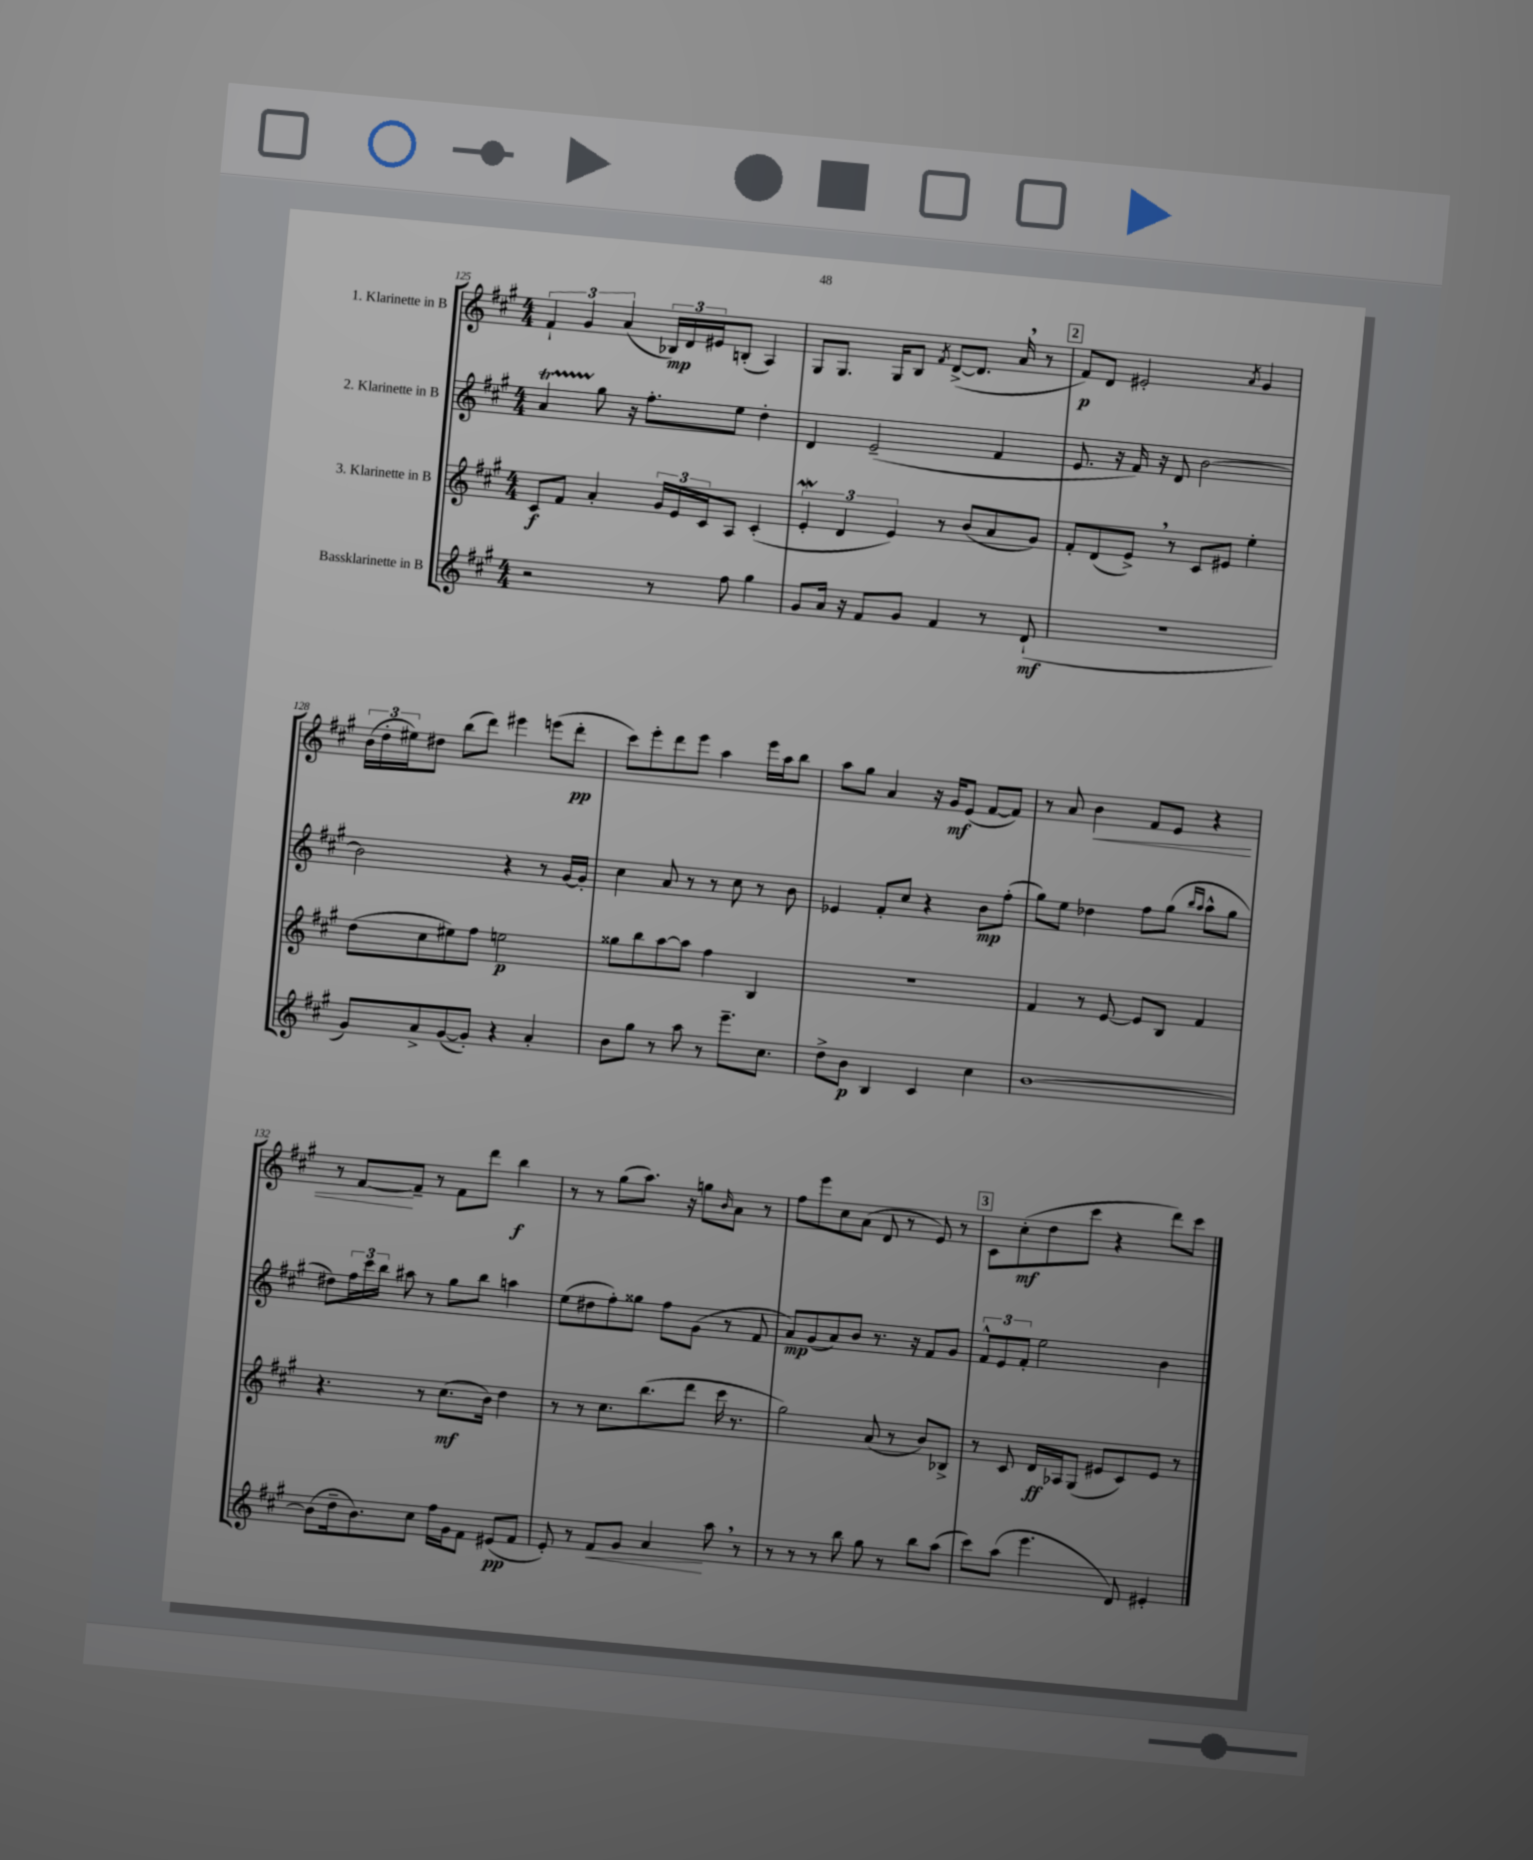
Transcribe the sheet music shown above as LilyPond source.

<<
\new StaffGroup <<
\new Staff = "s0" \with { instrumentName = "1. Klarinette in B" } {
    \clef treble \key a \major \numericTimeSignature \time 4/4
    \tuplet 3/2 { fis'4-! gis'4 a'4( } \tuplet 3/2 { bes16\mp) d'16 eis'16 } b8-.( a4) |
    gis8 gis8. gis16 b8 \acciaccatura { fis'8 } d'8~->( d'8. a'16 \breathe r8 |
    \mark \markup { \box "2" } fis'8\p) d'8 eis'2-. \acciaccatura { a'8 } gis'4 |
    \tuplet 3/2 { b'16( d''16-. eis''16) } dis''8 b''8( d'''8) eis'''4 e'''8( d'''8-.\pp |
    cis'''8) e'''8-. d'''8 e'''8 a''4 e'''16 a''16 b''8 |
    a''8 gis''8 a'4 r16 gis'16\mf e'8( fis'8~ fis'8) |
    r8 a'8 b'4\< fis'8 e'8 r4 |
    r8 fis'8~\! fis'8-- r8 fis'8 d'''8 b''4\f |
    r8 r8 gis''8( a''8.) r16 g''8 \grace { b'16 } a'8 r8 |
    fis''8 e'''8 cis''8 a'8( d'8 r8 e'8) r8 |
    \mark \markup { \box "3" } cis'8 cis''8-.\mf( d''8 cis'''8 r4 d'''8) cis'''8 \bar "|." |
}
\new Staff = "s1" \with { instrumentName = "2. Klarinette in B" } {
    \clef treble \key a \major \numericTimeSignature \time 4/4
    a'4\startTrillSpan gis''8\stopTrillSpan r16 fis''8.-. e''8 d''4-. |
    d'4 e'2--( fis'4 |
    \mark \markup { \box "2" } e'8. r16 fis'16) r16 d'8 b'2~ |
    b'2 r4 r8 gis'16~ gis'16-. |
    cis''4 a'8 r8 r8 cis''8 r8 b'8 |
    ees'4 fis'8-. cis''8 r4 b'8\mp fis''8-.( |
    gis''8) e''8 des''4 fis''8 gis''8( \grace { b''16 a''16 } a''8-^ gis''8 |
    dis''8) \tuplet 3/2 { fis''16 cis'''16 b''16 } ais''8 r8 gis''8 b''8 a''4 |
    e''8( dis''8 fis''8-.) gisis''8 fis''8 gis'8( r8 fis'8 |
    a'8\mp) gis'8( a'8) b'8 r8. r16 fis'8 gis'8 |
    \mark \markup { \box "3" } \tuplet 3/2 { fis'8-^ e'8 fis'8-. } e''2 b'4 \bar "|." |
}
\new Staff = "s2" \with { instrumentName = "3. Klarinette in B" } {
    \clef treble \key a \major \numericTimeSignature \time 4/4
    cis'8\f fis'8 a'4-. \tuplet 3/2 { gis'16 e'16 cis'16 } a8 cis'4-.( |
    \tuplet 3/2 { e'4-.\mordent d'4 e'4) } r8 b'8( a'8 gis'8) |
    \mark \markup { \box "2" } fis'8-. d'8( e'8->) \breathe r8 cis'8 eis'8 e''4-. |
    d''8( cis''8 eis''8) fis''8 e''2\p |
    gisis''8 b''8 a''8~ a''8 fis''4 b4 |
    R1 |
    fis'4 r8 e'8~ e'8 b8 fis'4 |
    r4. r8 cis''8.\mf( b'16) d''4 |
    r8 r8 cis''8. b''8.( d'''8 cis'''16 r8. |
    gis''2) a'8( r8 b'8) bes8-> |
    \mark \markup { \box "3" } r8 cis'8 d'16\ff aes16 gis8( eis'8 cis'8) eis'8 r8 \bar "|." |
}
\new Staff = "s3" \with { instrumentName = "Bassklarinette in B" } {
    \clef treble \key a \major \numericTimeSignature \time 4/4
    r2 r8 fis''8 gis''4 |
    gis'8 a'16 r16 fis'8 gis'8 fis'4 r8 d'8-!\mf( |
    \mark \markup { \box "2" } R1 |
    gis'8) a'8-> gis'8~( gis'8-.) r4 a'4-. |
    b'8 gis''8 r8 a''8 r8 e'''8.-- cis''8. |
    d''8-> b'8\p b4 cis'4 cis''4 |
    b'1~ |
    b'8( d''16-- b'8.) cis''8 fis''16 gis'16 fis'8 eis'8\pp( fis'8 |
    e'8-.) r8 fis'8\< gis'8 a'4\! a''8 \breathe r8 |
    r8 r8 r8 b''8 gis''8 r8 b''8 a''8( |
    \mark \markup { \box "3" } cis'''8) a''8( e'''4. d'8) eis'4-. \bar "|." |
}
>>
>>
\layout { \context { \Score currentBarNumber = #125 } }
